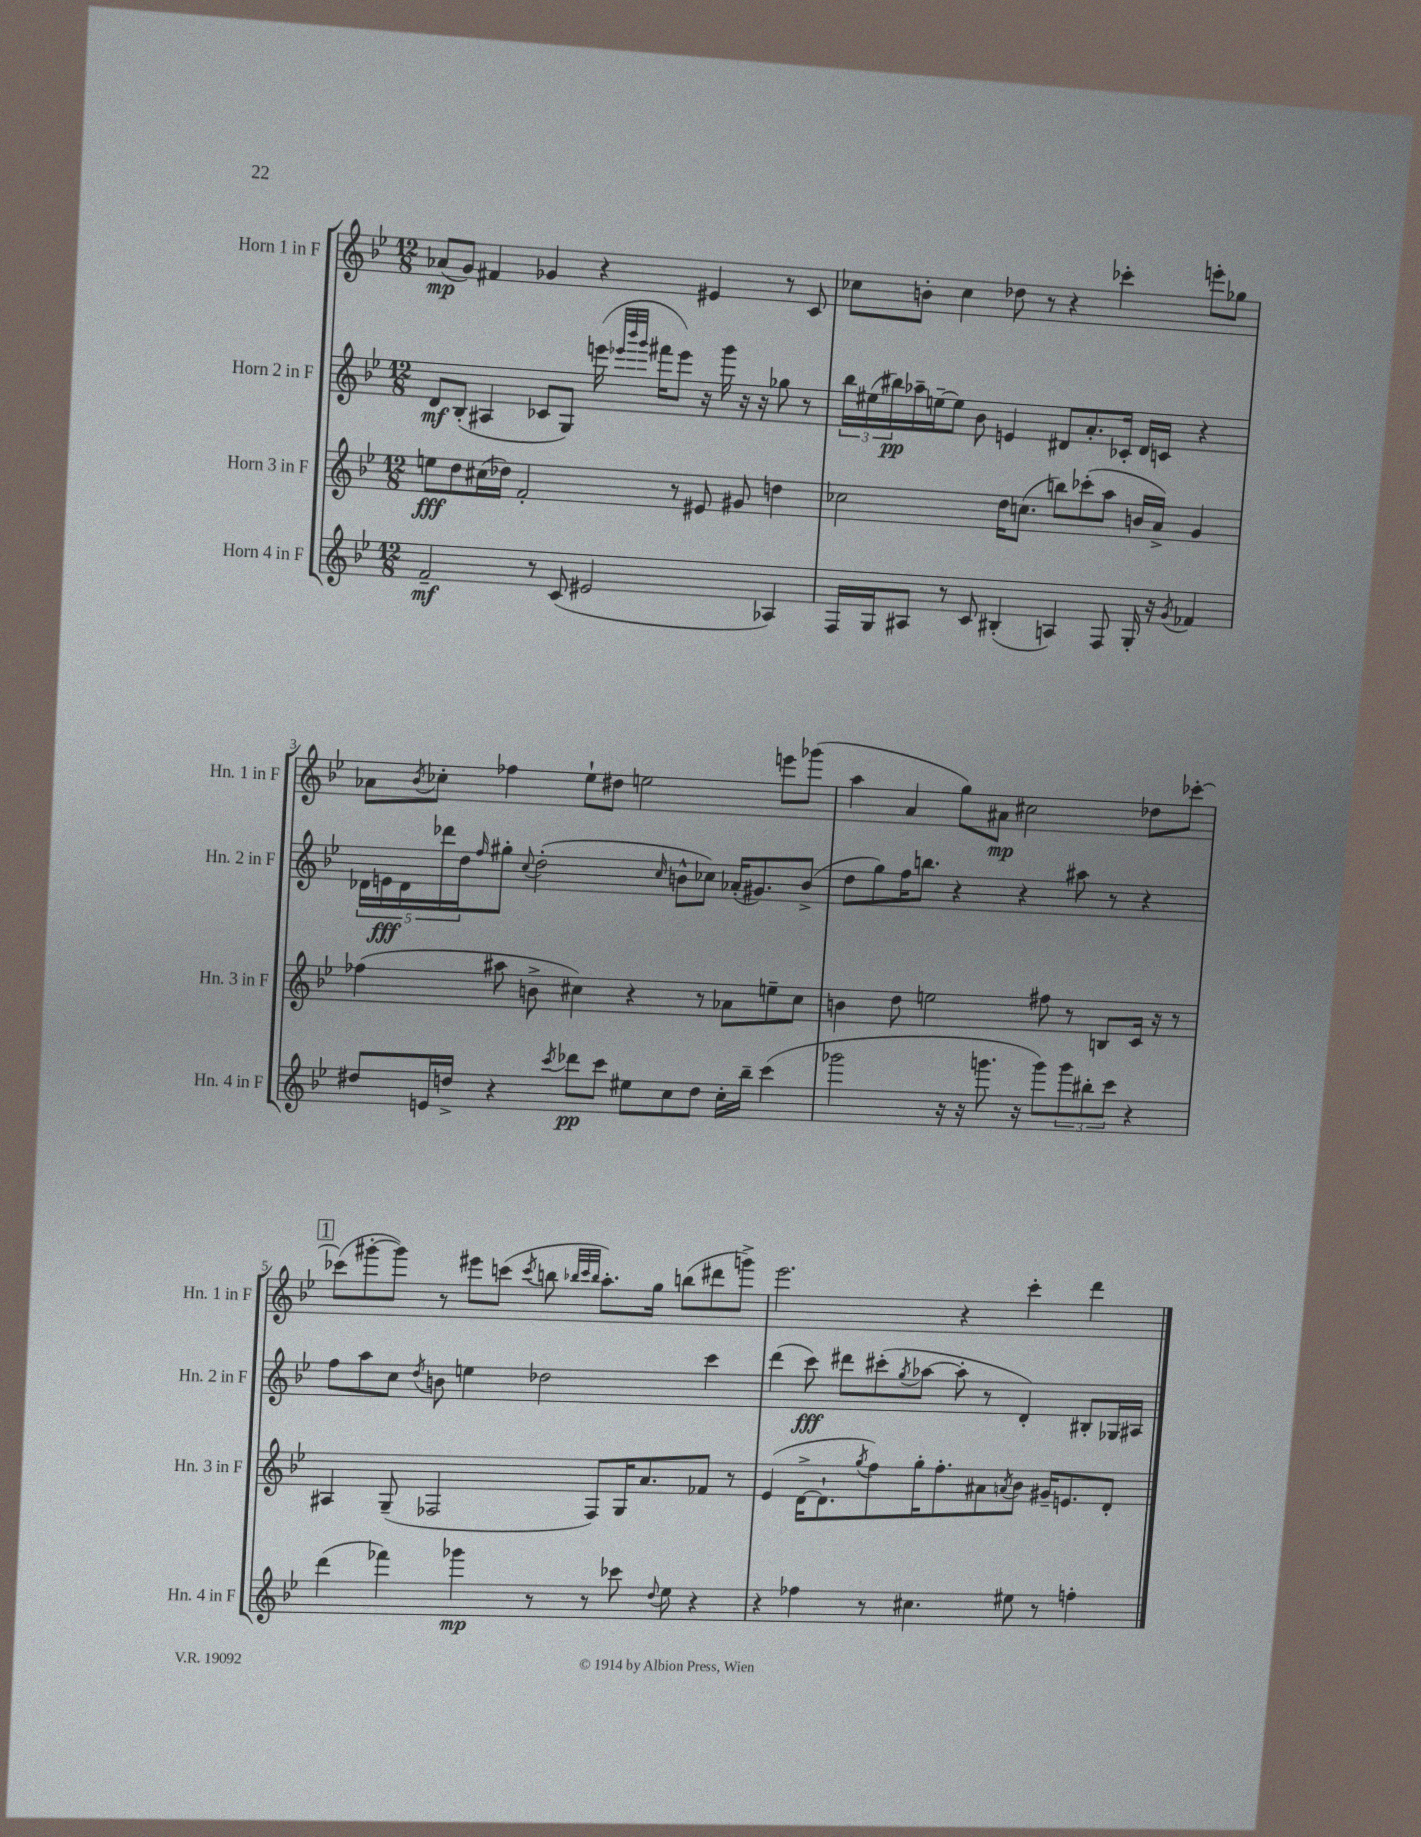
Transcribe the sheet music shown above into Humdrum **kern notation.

**kern	**dynam	**kern	**dynam	**kern	**dynam	**kern	**dynam
*part4	*part4	*part3	*part3	*part2	*part2	*part1	*part1
*staff4	*staff4	*staff3	*staff3	*staff2	*staff2	*staff1	*staff1
*I"Horn 4 in F	*	*I"Horn 3 in F	*	*I"Horn 2 in F	*	*I"Horn 1 in F	*
*I'Hn. 4 in F	*	*I'Hn. 3 in F	*	*I'Hn. 2 in F	*	*I'Hn. 1 in F	*
*clefG2	*	*clefG2	*	*clefG2	*	*clefG2	*
*k[b-e-]	*	*k[b-e-]	*	*k[b-e-]	*	*k[b-e-]	*
*M12/8	*	*M12/8	*	*M12/8	*	*M12/8	*
=1	=1	=1	=1	=1	=1	=1	=1
2f~/	mf	8een\L	fff	8d/L	mf	(8a-X/L	mp
.	.	8dd\	.	(8B-'/J	.	8g/J)	.
.	.	(16cc#X\L	.	4A#X/	.	4f#X/	.
.	.	16dd-X\JJ)	.	.	.	.	.
.	.	2f'/	.	.	.	.	.
8r	.	.	.	8c-X/L	.	4g-X/	.
(8c/	.	.	.	8G/J)	.	.	.
2e#X/	.	.	.	(16eeen\	.	4r	.
.	.	.	.	32qqeee-X/LLL	.	.	.
.	.	.	.	32qqbbb-/	.	.	.
.	.	.	.	32qqggg/JJJ	.	.	.
.	.	.	.	16fff#X\KL	.	.	.
.	.	8r	.	8eee-\J)	.	.	.
.	.	8e#X/	.	16r	.	4e#X/	.
.	.	.	.	16ggg\	.	.	.
.	.	8g#X/	.	16r	.	.	.
.	.	.	.	16r	.	.	.
4A-X/)	.	4ddn\	.	8gg-X\	.	8r	.
.	.	.	.	8r	.	8c/	.
=2	=2	=2	=2	=2	=2	=2	=2
16F/LL	.	2cc-X\	.	24bb-\LL	.	8cc-X\L	.
.	.	.	.	(24ee#X\	.	.	.
16G/J	.	.	.	.	.	.	.
.	.	.	.	24bb#X\)	pp	.	.
8A#X/J	.	.	.	16aa-X~\	.	8bn'\J	.
.	.	.	.	[16een~\J	.	.	.
8r	.	.	.	8ee\J]	.	4cc-\	.
8c/	.	.	.	8b-\	.	.	.
(4B#X'/	.	16dd\KL	.	4en/	.	8dd-X\	.
.	.	(8.ccn\J	.	.	.	.	.
.	.	.	.	.	.	8r	.
4An/)	.	8bbn\L)	.	8d#X/L	.	4r	.
.	.	(8ccc-X'\	.	8.a'/	.	.	.
8F/	.	8aa\J	.	.	.	4ccc-X'\	.
.	.	.	.	16c-X'/Jk	.	.	.
16G'/	.	16bn/LL	.	16d#/LL	.	.	.
16r	.	16a^/JJ)	.	16cn/JJ	.	.	.
8qg/	.	.	.	.	.	.	.
4f-X/	.	4g/	.	4r	.	8eeen'\L	.
.	.	.	.	.	.	8gg-X\J	.
!!LO:LB:g=z
=3	=3	=3	=3	=3	=3	=3	=3
8dd#X/L	.	(4ff-X\	.	20d-X\LL	.	8a-X\L	.
.	.	.	.	20en\	fff	.	.
.	.	.	.	20d-\	.	.	.
.	.	.	.	.	.	8qb-/	.
16en/L	.	.	.	.	.	8cc-X'\J	.
.	.	.	.	20ddd-X\	.	.	.
16ddn^/JJ	.	.	.	.	.	.	.
.	.	.	.	20dd\J	.	.	.
.	.	.	.	16qqff/	.	.	.
4r	.	8aa#X\	.	8gg#X'\J	.	4ff-X\	.
.	.	.	.	8qqcc/	.	.	.
.	.	8bn^\	.	(2dd'\	.	.	.
8qccc/	.	.	.	.	.	.	.
8ddd-X\L	pp	4cc#X\)	.	.	.	8ee-`\L	.
8ccc\J	.	.	.	.	.	8dd#X\J	.
8ee#X\L	.	4r	.	.	.	2een\	.
.	.	.	.	16qqcc/	.	.	.
8cc\	.	.	.	8bn^^\L	.	.	.
8dd\J	.	8r	.	8cc-X\J)	.	.	.
16cc'\LL	.	8a-X\L	.	(16a-X'/KL	.	.	.
16bb-~\JJ	.	.	.	8.g#X/)	.	.	.
(4ccc\	.	8een~\	.	.	.	8eeen\L	.
.	.	8cc#\J	.	(8b^/J	.	(8ggg-X\J	.
=4	=4	=4	=4	=4	=4	=4	=4
2ggg-X\	.	4bn\	.	8dd\L	.	4aa\	.
.	.	.	.	8gg\)	.	.	.
.	.	8dd\	.	16ff\K	.	4a/	.
.	.	.	.	8.bbn\J	.	.	.
.	.	2een\	.	.	.	.	.
16r	.	.	.	4r	.	8gg\L)	.
16r	.	.	.	.	.	.	.
8.gggn\	.	.	.	.	.	8a#X\J	mp
.	.	.	.	4r	.	2cc#X\	.
16r	.	.	.	.	.	.	.
8ggg\L)	.	8ff#X\	.	.	.	.	.
12ggg\	.	8r	.	8aa#X\	.	.	.
12bb#X'\	.	.	.	.	.	.	.
.	.	8Bn/L	.	8r	.	.	.
12ccc\J	.	.	.	.	.	.	.
4r	.	16c/Jk	.	4r	.	8dd-X\L	.
.	.	16r	.	.	.	.	.
.	.	8r	.	.	.	[8ccc-X'\J	.
!!LO:LB:g=z
!!LO:REH:place=s1:t=1
=5	=5	=5	=5	=5	=5	=5	=5
(4ddd\	.	4A#X/	.	8ff\L	.	(8ccc-X\L]	.
.	.	.	.	8aa\	.	[8ggg#X'\	.
4fff-X\)	.	(8G~/	.	8cc\J	.	8ggg#\J])	.
.	.	.	.	8qdd/	.	.	.
.	.	2F-X/	.	8bn\	.	8r	.
4ggg-X\	mp	.	.	4een\	.	8eee#X\L	.
.	.	.	.	.	.	(8cccn\J	.
.	.	.	.	.	.	8qccc/	.
8r	.	.	.	2dd-X\	.	8bbn\	.
.	.	.	.	.	.	32qqbb-X/LLL	.
.	.	.	.	.	.	32qqccc/	.
.	.	.	.	.	.	32qqbb-/JJJ	.
8r	.	8F-/L)	.	.	.	8.aa'\L)	.
8ccc-X\	.	16G/K	.	.	.	.	.
.	.	8.a/	.	.	.	16gg\Jk	.
8qqdd/	.	.	.	.	.	.	.
8ee-\	.	.	.	.	.	(8bbn\L	.
4r	.	8f-X/J	.	4ccc\	.	8ddd#X\	.
.	.	8r	.	.	.	8gggn^\J)	.
=6	=6	=6	=6	=6	=6	=6	=6
4r	.	(4e-/	.	(4ddd\	.	2.eee-\	.
4ff-X\	.	[16d^\KL	.	8ccc\)	fff	.	.
.	.	8.d`\]	.	.	.	.	.
.	.	.	.	8ddd#X\L	.	.	.
.	.	8qgg/	.	.	.	.	.
8r	.	8ff\)	.	(8ccc#X'\	.	.	.
.	.	.	.	8qgg/	.	.	.
4.cc#X\	.	16gg'\K	.	[8aa-X\J	.	.	.
.	.	8.ff'\	.	.	.	.	.
.	.	.	.	8aa-'\]	.	4r	.
.	.	8a#X\	.	8r	.	.	.
.	.	8qan/	.	.	.	.	.
8ee#X\	.	8b-\J	.	4d'/)	.	4ccc'\	.
8r	.	16g#X~/KL	.	.	.	.	.
.	.	8.en/	.	.	.	.	.
4ffn'\	.	.	.	8B#X'/L	.	4ddd\	.
.	.	8d'/J	.	16G-X/L	.	.	.
.	.	.	.	16A#X/JJ	.	.	.
==	==	==	==	==	==	==	==
*-	*-	*-	*-	*-	*-	*-	*-
